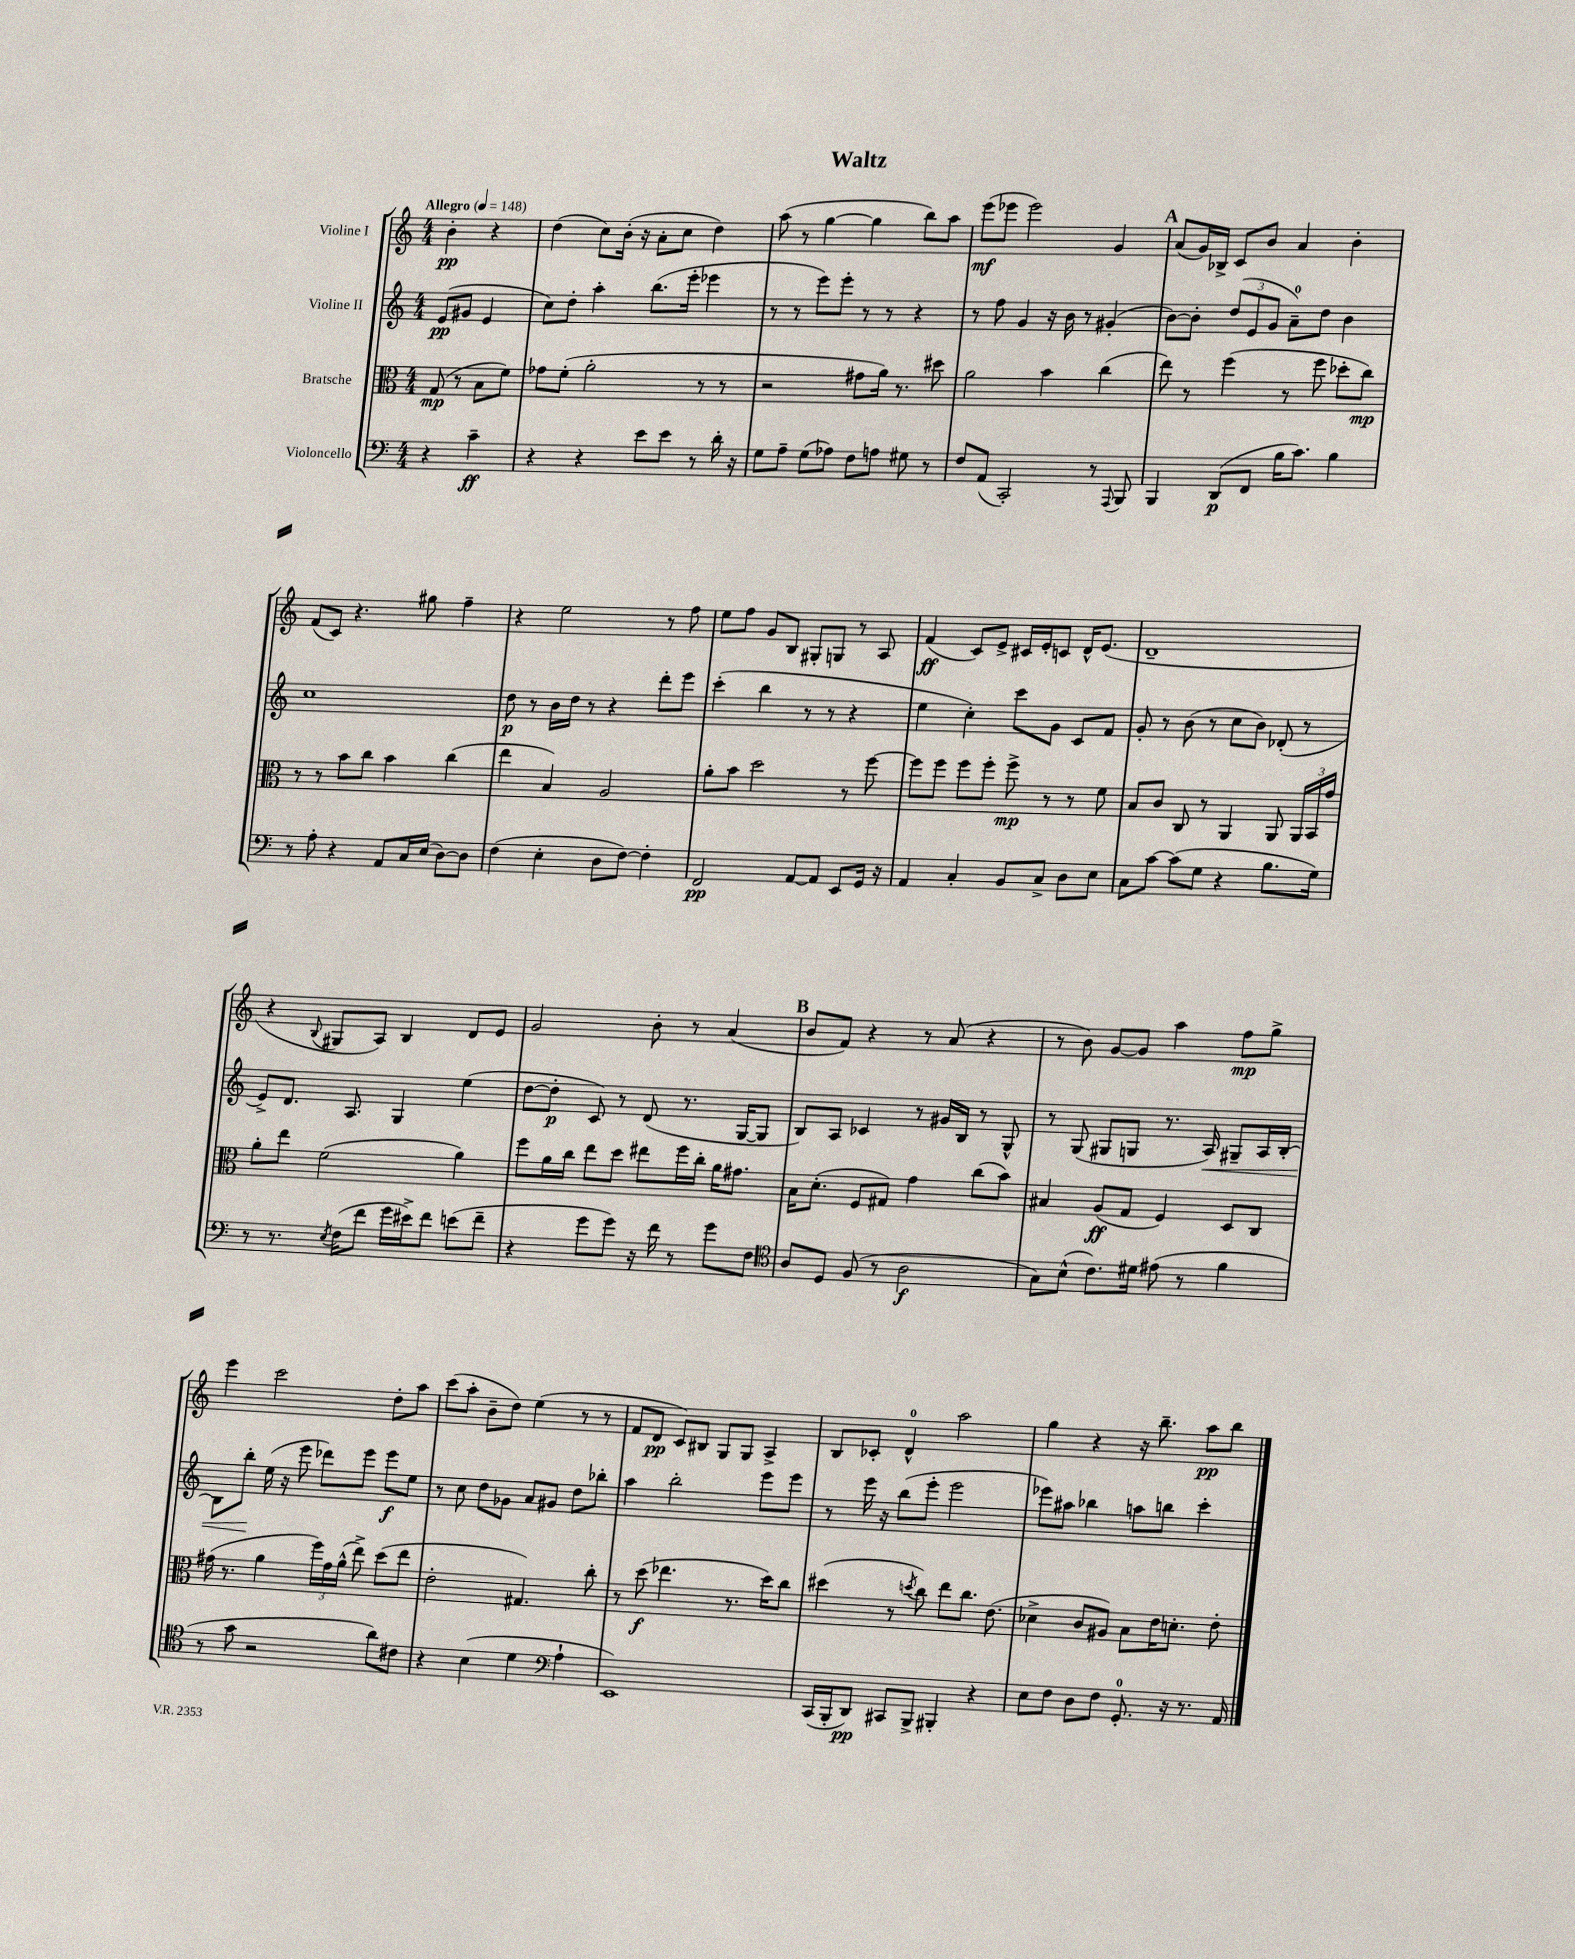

**kern	**dynam	**kern	**dynam	**kern	**dynam	**kern	**dynam
*part4	*part4	*part3	*part3	*part2	*part2	*part1	*part1
*staff4	*staff4	*staff3	*staff3	*staff2	*staff2	*staff1	*staff1
*I"Violoncello	*	*I"Bratsche	*	*I"Violine II	*	*I"Violine I	*
*clefF4	*	*clefC3	*	*clefG2	*	*clefG2	*
*k[]	*	*k[]	*	*k[]	*	*k[]	*
*M4/4	*	*M4/4	*	*M4/4	*	*M4/4	*
*MM148	*	*MM148	*	*MM148	*	*MM148	*
=	=	=	=	=	=	=	=
!	!	!	!	!	!	!LO:TX:a:B:t=Allegro	!
4r	.	(8G/	mp	(8e/L	pp	4b'\	pp
.	.	8r	.	8g#X/J	.	.	.
4c~\	ff	8B\L	.	4e/	.	4r	.
.	.	8f\J)	.	.	.	.	.
=1	=1	=1	=1	=1	=1	=1	=1
4r	.	8g-X\L	.	8cc\L)	.	(4dd\	.
.	.	(8f'\J	.	8dd'\J	.	.	.
4r	.	2a'\	.	4aa'\	.	8cc\L)	.
.	.	.	.	.	.	(16b'\Jk	.
.	.	.	.	.	.	16r	.
8e\L	.	.	.	(8.bb\L	.	8a'\L	.
8e\J	.	.	.	.	.	8cc\J	.
.	.	.	.	16eee'\Jk	.	.	.
8r	.	8r	.	4eee-X\	.	4dd\)	.
16d'\	.	8r	.	.	.	.	.
16r	.	.	.	.	.	.	.
=2	=2	=2	=2	=2	=2	=2	=2
8G\L	.	2r	.	8r	.	(8aa\	.
8A~\J	.	.	.	8r	.	8r	.
(8G\L	.	.	.	8eee\L)	.	[4gg\	.
8A-X\J)	.	.	.	8eee'\J	.	.	.
8F\L	.	8g#X\L	.	8r	.	4gg\]	.
8An\J	.	16a\Jk)	.	8r	.	.	.
.	.	8.r	.	.	.	.	.
8G#X\	.	.	.	4r	.	8bb\L)	.
8r	.	8dd#X\	.	.	.	8aa\J	.
=3	=3	=3	=3	=3	=3	=3	=3
8F/L	.	2a\	.	8r	.	(8eee\L	mf
(8AA/J	.	.	.	8ff\	.	8eee-X\J	.
2CC'/)	.	.	.	4g/	.	2eee-\)	.
.	.	4b\	.	16r	.	.	.
.	.	.	.	16b\	.	.	.
.	.	.	.	8r	.	.	.
8r	.	(4cc\	.	(4g#X'/	.	4g/	.
8qqAAA/	.	.	.	.	.	.	.
8BBB/	.	.	.	.	.	.	.
!!LO:REH:place=s1:t=A
=4	=4	=4	=4	=4	=4	=4	=4
4BBB/	.	8ee\)	.	[8b\L)	.	(8a/L	.
.	.	8r	.	8b'\J]	.	16g/L)	.
.	.	.	.	.	.	16B-X^/JJ	.
(8DD/L	p	(4ff\	.	(12dd/L	.	8c/L	.
.	.	.	.	12e/	.	.	.
8FF/J	.	.	.	.	.	8b/J	.
.	.	.	.	12g/J	.	.	.
16B\KL	.	8r	.	8a~\L)	.	4a/	.
8.c\J)	.	.	.	.	.	.	.
.	.	8ff\	.	8dd\J	.	.	.
4B\	.	8dd-X'\L	.	4b\	.	4b'\	.
.	.	8cc\J)	mp	.	.	.	.
!!LO:LB:g=z
=5	=5	=5	=5	=5	=5	=5	=5
8r	.	8r	.	1cc	.	(8f/L	.
8A'\	.	8r	.	.	.	8c/J)	.
4r	.	8b\L	.	.	.	4.r	.
.	.	8cc\J	.	.	.	.	.
8AA/L	.	4b\	.	.	.	.	.
16C/L	.	.	.	.	.	8gg#X\	.
(16E/JJ	.	.	.	.	.	.	.
[8D\L)	.	(4cc\	.	.	.	4ff~\	.
8D\J]	.	.	.	.	.	.	.
=6	=6	=6	=6	=6	=6	=6	=6
(4F\	.	4ee\	.	8dd\	p	4r	.
.	.	.	.	8r	.	.	.
4E'\	.	4B/)	.	16b\LL	.	2ee\	.
.	.	.	.	16dd\JJ	.	.	.
.	.	.	.	8r	.	.	.
8D\L	.	2A/	.	4r	.	.	.
[8F\J)	.	.	.	.	.	.	.
4F'\]	.	.	.	8ddd'\L	.	8r	.
.	.	.	.	8eee\J	.	8ff\	.
=7	=7	=7	=7	=7	=7	=7	=7
2FF/	pp	8a'\L	.	(4ccc'\	.	8ee\L	.
.	.	8b\J	.	.	.	8ff\J	.
.	.	2dd\	.	4bb\	.	8g/L	.
.	.	.	.	.	.	8B/J	.
[8AA/L	.	.	.	8r	.	8G#X'/L	.
8AA/J]	.	.	.	8r	.	8Gn/J	.
8EE/L	.	8r	.	4r	.	8r	.
16GG/Jk	.	[8ff\	.	.	.	8A/	.
16r	.	.	.	.	.	.	.
=8	=8	=8	=8	=8	=8	=8	=8
4AA/	.	8ff\L]	.	4ee\	.	(4f/	ff
.	.	8ff\J	.	.	.	.	.
4C'/	.	8ff\L	.	4cc'\)	.	8c/L)	.
.	.	8ff'\J	.	.	.	8e^/J	.
8BB/L	.	8ff^\	mp	8ccc\L	.	16c#X/LL	.
.	.	.	.	.	.	16e'/J	.
8C^/J	.	8r	.	8g\J	.	8cn/J	.
8D\L	.	8r	.	8c/L	.	16d^^/KL	.
.	.	.	.	.	.	(8.e/J	.
8E\J	.	8f\	.	8f/J	.	.	.
=9	=9	=9	=9	=9	=9	=9	=9
8C\L	.	8B/L	.	8g'/	.	1d~	.
[8c\J	.	8c/J	.	8r	.	.	.
(8c\L]	.	8C/	.	(8b\	.	.	.
8G\J	.	8r	.	8r	.	.	.
4r	.	4AA/	.	8cc\L	.	.	.
.	.	.	.	8b\J)	.	.	.
8.B\L	.	8AA/	.	(8d-X'/	.	.	.
.	.	24AA/LL	.	8r	.	.	.
.	.	24BB/	.	.	.	.	.
16G\Jk)	.	.	.	.	.	.	.
.	.	24g/JJ	.	.	.	.	.
!!LO:LB:g=z
=10	=10	=10	=10	=10	=10	=10	=10
8r	.	8a'\L	.	8e^/L)	.	4r	.
8.r	.	8ee\J	.	8.d/J	.	.	.
.	.	.	.	.	.	8qqB/	.
.	.	(2f\	.	.	.	8G#X/L	.
8qE/	.	.	.	.	.	.	.
(16F\KL	.	.	.	8.A/	.	.	.
8f\J	.	.	.	.	.	8A/J)	.
16g\LL	.	.	.	4G/	.	4B/	.
16e#X^\J)	.	.	.	.	.	.	.
8f\J	.	.	.	.	.	.	.
(8en\L	.	4a\)	.	(4ee\	.	8d/L	.
8f~\J	.	.	.	.	.	8e/J	.
=11	=11	=11	=11	=11	=11	=11	=11
4r	.	8ff\L	.	[8dd\L	.	2g/	.
.	.	16a\L	.	8dd'\J]	p	.	.
.	.	16cc\JJ	.	.	.	.	.
8g\L	.	8ee\L	.	8c/)	.	.	.
8g\J)	.	8dd\J	.	8r	.	.	.
16r	.	8ee#X\L	.	(8d/	.	8b'\	.
16f\	.	.	.	.	.	.	.
8r	.	16ff\L	.	8.r	.	8r	.
.	.	16cc'\JJ	.	.	.	.	.
8g\L	.	16a\KL	.	.	.	(4a/	.
.	.	8.g#X\J	.	[16G/KL	.	.	.
8F\J	.	.	.	8G/J]	.	.	.
!!LO:REH:place=s1:t=B
=12	=12	=12	=12	=12	=12	=12	=12
*clefC4	*	*	*	*	*	*	*
8A/L	.	16B\KL	.	8B/L)	.	8b/L	.
.	.	(8.d'\J	.	.	.	.	.
8D/J	.	.	.	8A/J	.	8f/J)	.
(8F/	.	8F/L	.	4c-X/	.	4r	.
8r	.	8G#X/J)	.	.	.	.	.
2A\	f	4g\	.	8r	.	8r	.
.	.	.	.	16g#X/LL	.	(8a/	.
.	.	.	.	16B/JJ	.	.	.
.	.	(8cc\L	.	8r	.	4r	.
.	.	8b\J)	.	8G^^/	.	.	.
=13	=13	=13	=13	=13	=13	=13	=13
8G\L)	.	4B#X/	.	8r	.	8r	.
(8B^^\J	.	.	.	(8G/	.	8b\)	.
8.c\L)	.	(8A/L	ff	8G#X/L	.	[8g/L	.
.	.	8G/J	.	8Gn/J	.	8g/J]	.
16d#X\Jk	.	.	.	.	.	.	.
(8e#X\	.	4F/)	.	8.r	.	4aa\	.
8r	.	.	.	.	.	.	.
!	!	!	!	!	!LO:HP:b	!	!
.	.	.	.	16A/)	<	.	.
4f\	.	8D/L	.	8G#X~/L	.	8ff\L	mp
.	.	8C/J	.	16A/L	.	8gg^\J	.
.	.	.	.	[16B'/JJ	.	.	.
!!LO:LB:g=z
=14	=14	=14	=14	=14	=14	=14	=14
8r	.	(16g#X\	.	8B\L]	.	4eee\	.
.	.	8.r	.	.	.	.	.
8g\	.	.	.	8bb'\J	.	.	.
2r	.	4a\	.	(16ee\	[	2ccc\	.
.	.	.	.	16r	.	.	.
.	.	.	.	8eee\	.	.	.
.	.	24ff\LL)	.	8ddd-X\L)	.	.	.
.	.	24g#\	.	.	.	.	.
.	.	(24a^^\JJ	.	.	.	.	.
.	.	8ee^\)	.	8eee\J	.	.	.
8a\L)	.	(8dd\L	.	8eee\L	f	8dd'\L	.
8c#X\J	.	8ee\J	.	8ee\J	.	8aa\J	.
=15	=15	=15	=15	=15	=15	=15	=15
4r	.	2e'\	.	8r	.	(8ccc\L	.
.	.	.	.	8cc\	.	8aa'\J	.
(4B\	.	.	.	8dd\L	.	8b~\L	.
.	.	.	.	8g-X\J	.	8dd\J)	.
4d\	.	4.G#X/)	.	8a/L	.	(4ee\	.
.	.	.	.	8g#X/J	.	.	.
*clefF4	*	*	*	*	*	*	*
4A`\	.	.	.	8dd\L	.	8r	.
.	.	8cc'\	.	8bb-X'\J	.	8r	.
=16	=16	=16	=16	=16	=16	=16	=16
1EE)	.	8r	.	4aa\	.	8f/L	.
.	.	(8dd\	f	.	.	8d/J	pp
.	.	4.ee-X\	.	2bb'\	.	8c/L)	.
.	.	.	.	.	.	8B#X/J	.
.	.	.	.	.	.	8G/L	.
.	.	8.r	.	.	.	8G/J	.
.	.	.	.	8eee\L	.	4A^/	.
.	.	16dd\KL)	.	.	.	.	.
.	.	8cc\J	.	8eee\J	.	.	.
=17	=17	=17	=17	=17	=17	=17	=17
(16CC/LL	.	(4dd#X\	.	8r	.	8B/L	.
16BBB'/J	.	.	.	.	.	.	.
8DD/J)	pp	.	.	16eee\	.	8c-X'/J	.
.	.	.	.	16r	.	.	.
8CC#X/L	.	8r	.	(8bb\L	.	4d^^/	.
.	.	8qddn/	.	.	.	.	.
8BBB^/J	.	8cc\)	.	8eee'\J	.	.	.
4BBB#X'/	.	8ee\L	.	2eee\	.	2aa\	.
.	.	8.cc\J	.	.	.	.	.
4r	.	.	.	.	.	.	.
.	.	(8.e\	.	.	.	.	.
=18	=18	=18	=18	=18	=18	=18	=18
8E\L	.	4d-X^\	.	8eee-X\L)	.	4gg\	.
8F\J	.	.	.	8aa#X\J	.	.	.
8D\L	.	8c/L	.	4bb-X\	.	4r	.
8F\J	.	8A#X/J)	.	.	.	.	.
8.GG'/	.	8B\L	.	8aan\L	.	16r	.
.	.	.	.	.	.	8.bb~\	.
.	.	16e\K	.	8bbn\J	.	.	.
16r	.	8.dn'\J	.	.	.	.	.
8.r	.	.	.	4ccc'\	.	8aa\L	pp
.	.	8e'\	.	.	.	8bb\J	.
16AA/	.	.	.	.	.	.	.
==	==	==	==	==	==	==	==
*-	*-	*-	*-	*-	*-	*-	*-
